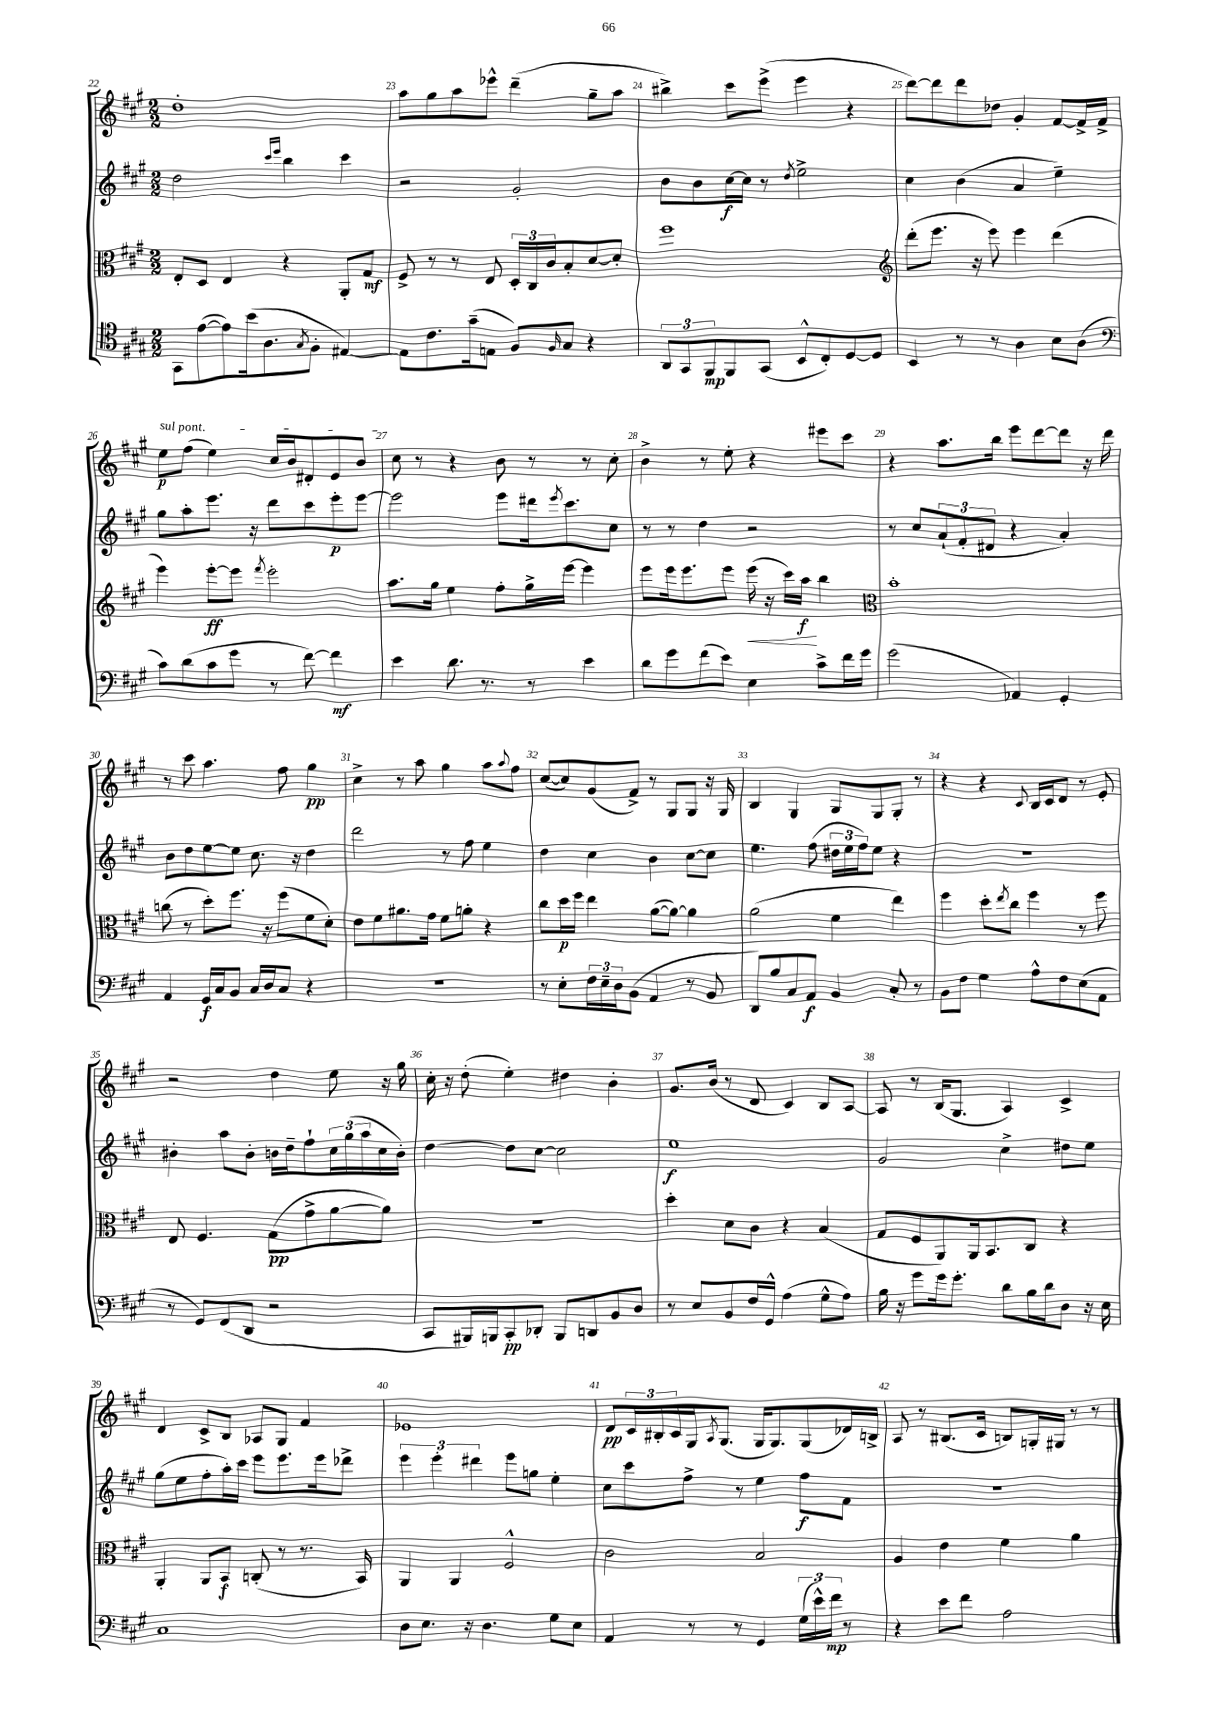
<<
\new StaffGroup <<
\new Staff = "s0" {
    \clef treble \key a \major \numericTimeSignature \time 2/2
    d''1-. |
    a''8 gis''8 a''8 ees'''8-^ d'''4--( gis''8-- a''8 |
    bis''4->) cis'''8 e'''8->( e'''4 r4 |
    d'''8~) d'''8 d'''8 des''8 gis'4-. fis'8~ fis'16-> fis'16-> |
    \once \override TextSpanner.bound-details.left.text = \markup { \italic "sul pont." } e''8\p\startTextSpan fis''8( e''4) cis''16 b'16 dis'8-. e'8 b'8 |
    cis''8\stopTextSpan r8 r4 b'8 r8 r8 cis''8-. |
    b'4-> r8 e''8-. r4 eis'''8 cis'''8 |
    r4 a''8. b''16 e'''8 d'''8~ d'''8 r16 d'''16 |
    r8 cis'''8 a''4. fis''8 gis''4\pp |
    cis''4-> r8 a''8 gis''4 a''8 \appoggiatura { a''8 } fis''8 |
    cis''8~( cis''8) gis'8( fis'8->) r8 gis8 gis8 r16 gis16 |
    b4 gis4 gis8 gis8 gis8-. r8 |
    r4 r4 \appoggiatura { cis'8 } b16 cis'16 d'8 r8 e'8-. |
    r2 d''4 e''8 r16 gis''16 |
    cis''16-. r16 d''8-.( e''4-.) dis''4 b'4-. |
    gis'8. b'16( r8 d'8 cis'4) b8 a8~ |
    a8 r8 b16( gis8. a4) cis'4-> |
    d'4 cis'8-> b8 aes8 gis8 fis'4 |
    ees'1 |
    d'8\pp \tuplet 3/2 { cis'16 bis16-. cis'16 } gis16 \acciaccatura { a8 } gis8.( gis16 gis8.) gis8( des'16) b16-> |
    a8 r8 bis8.( cis'16 b8) g16-. gis16 r8 r8 \bar "|." |
}
\new Staff = "s1" {
    \clef treble \key a \major \numericTimeSignature \time 2/2
    d''2 \grace { cis'''16 e'''16 } b''4 cis'''4 |
    r2 gis'2-. |
    b'8 b'8 cis''16~\f cis''16 r8 \acciaccatura { d''8 } e''2-> |
    cis''4 b'4( a'4 e''4--) |
    gis''8 a''8-. e'''8. r16 d'''8 cis'''8 e'''8-.\p e'''8~ |
    e'''2 e'''8 dis'''16 \acciaccatura { e'''8 } cis'''8. cis''8 |
    r8 r8 d''4 r2 |
    r8 cis''8 \tuplet 3/2 { a'8-!( fis'8-. dis'8 } r4 a'4-.) |
    b'8 d''8 e''8~ e''8 cis''8. r16 d''4 |
    d'''2 r8 fis''8 e''4 |
    d''4 cis''4 b'4 cis''8~ cis''8 |
    e''4. fis''8( \tuplet 3/2 { dis''16 e''16 fis''16) } e''8 r4 |
    r1 |
    bis'4-. a''8 bis'8-. b'16 d''16-- fis''8-! \tuplet 3/2 { cis''16 gis''16( a''16 } cis''16 b'16-.) |
    d''4~ d''8 cis''8~ cis''2 |
    e''1\f |
    gis'2 cis''4-> dis''8 e''8 |
    gis''8( e''8 fis''8-. a''16-.) cis'''16 e'''8 e'''8. e'''16 des'''8-> |
    \tuplet 3/2 { e'''4 e'''4-. dis'''4 } e'''8 g''8 e''4-. |
    cis''8 cis'''8 fis''8-> r8 e''4 fis''8\f fis'8 |
    r1 \bar "|." |
}
\new Staff = "s2" {
    \clef alto \key a \major \numericTimeSignature \time 2/2
    e8-. d8 e4 r4 a,8-. gis8\mf |
    fis8-> r8 r8 e8 \tuplet 3/2 { d16-. cis16 cis'16 } b8-. d'8~ d'8-. |
    fis''1 |
    \clef treble d'''8-.( e'''8. r16 e'''8) e'''4 d'''4( |
    e'''4) e'''8~-.\ff e'''8 \acciaccatura { fis'''8 } e'''2-. |
    a''8. gis''16 e''4 fis''8-. gis''16-> e'''16~ e'''4 |
    e'''8 e'''16 e'''8. e'''8 e'''16\<( r16 cis'''16) a''16\f\! b''4 |
    \clef alto b'1-. |
    c''8( r8 d''8-.) fis''8. r16 fis''8( fis'8 d'8-.) |
    e'8 fis'8 ais'8. gis'16 fis'8 a'8-. r4 |
    cis''8 d''16\p fis''16 e''4 a'8~( a'8~) a'4 |
    a'2( fis'4 e''4) |
    fis''4 d''8-. \acciaccatura { e''8 } cis''8 fis''4 r8 fis''8 |
    e8 fis4. gis8\pp( gis'8-> a'8~ a'8) |
    R1 |
    d''4-. d'8 cis'8 r4 b4( |
    gis8 fis8 a,8) a,16 b,8. cis8 r4 |
    a,4-. a,8 b,8\f c8-.( r8 r8. b,16) |
    a,4 a,4 fis2-^ |
    cis'2 b2 |
    a4 e'4 fis'4 a'4 \bar "|." |
}
\new Staff = "s3" {
    \clef tenor \key a \major \numericTimeSignature \time 2/2
    gis,8 e'8~( e'8) b'16( a8. \acciaccatura { gis8 } fis8-. eis4~) |
    eis8 cis'8. gis'16--( e8 fis8) \grace { fis16 } gis8 r4 |
    \tuplet 3/2 { a,8 gis,8 fis,8\mp } fis,8 gis,8( b,8-^ cis8-.) d8~ d8 |
    b,4 r8 r8 a4 b8 a8( |
    \clef bass cis'8) d'8( cis'8 gis'8 r8 fis'8~) fis'4\mf |
    e'4 d'8. r8. r8 e'4 |
    d'8 gis'8 fis'8( e'8) e4 cis'8-> fis'16 gis'16 |
    gis'2( aes,4) gis,4-. |
    a,4 gis,16\f cis16 b,8 cis16 d16 cis8 r4 |
    R1 |
    r8 e8-. \tuplet 3/2 { fis16 e16-- d16 } b,8( a,4 r8 b,8 |
    d,8) b8 cis8 a,8\f b,4 cis8-. r8 |
    b,8 fis8 gis4 a8-^ fis8 e8( a,8 |
    r8 gis,8) fis,8( d,8 r2 |
    cis,8 bis,,16) b,,16 cis,8-.\pp des,8-. b,,8 d,8 b,8 d8 |
    r8 e8 b,8 fis16 gis,16-^ a4( gis8-^ a8) |
    b16 r16 gis'8 gis'16 gis'8.-. d'8 b16 d'16 d8 r16 e16 |
    cis1 |
    d8 e8. r16 d4. gis8 e8 |
    a,4 r8 r8 gis,4 \tuplet 3/2 { gis16( e'16-^) fis'16\mp } r8 |
    r4 e'8 fis'8 a2 \bar "|." |
}
>>
>>
\layout { \context { \Score currentBarNumber = #22 \override BarNumber.break-visibility = ##(#f #t #t) barNumberVisibility = #all-bar-numbers-visible } }
